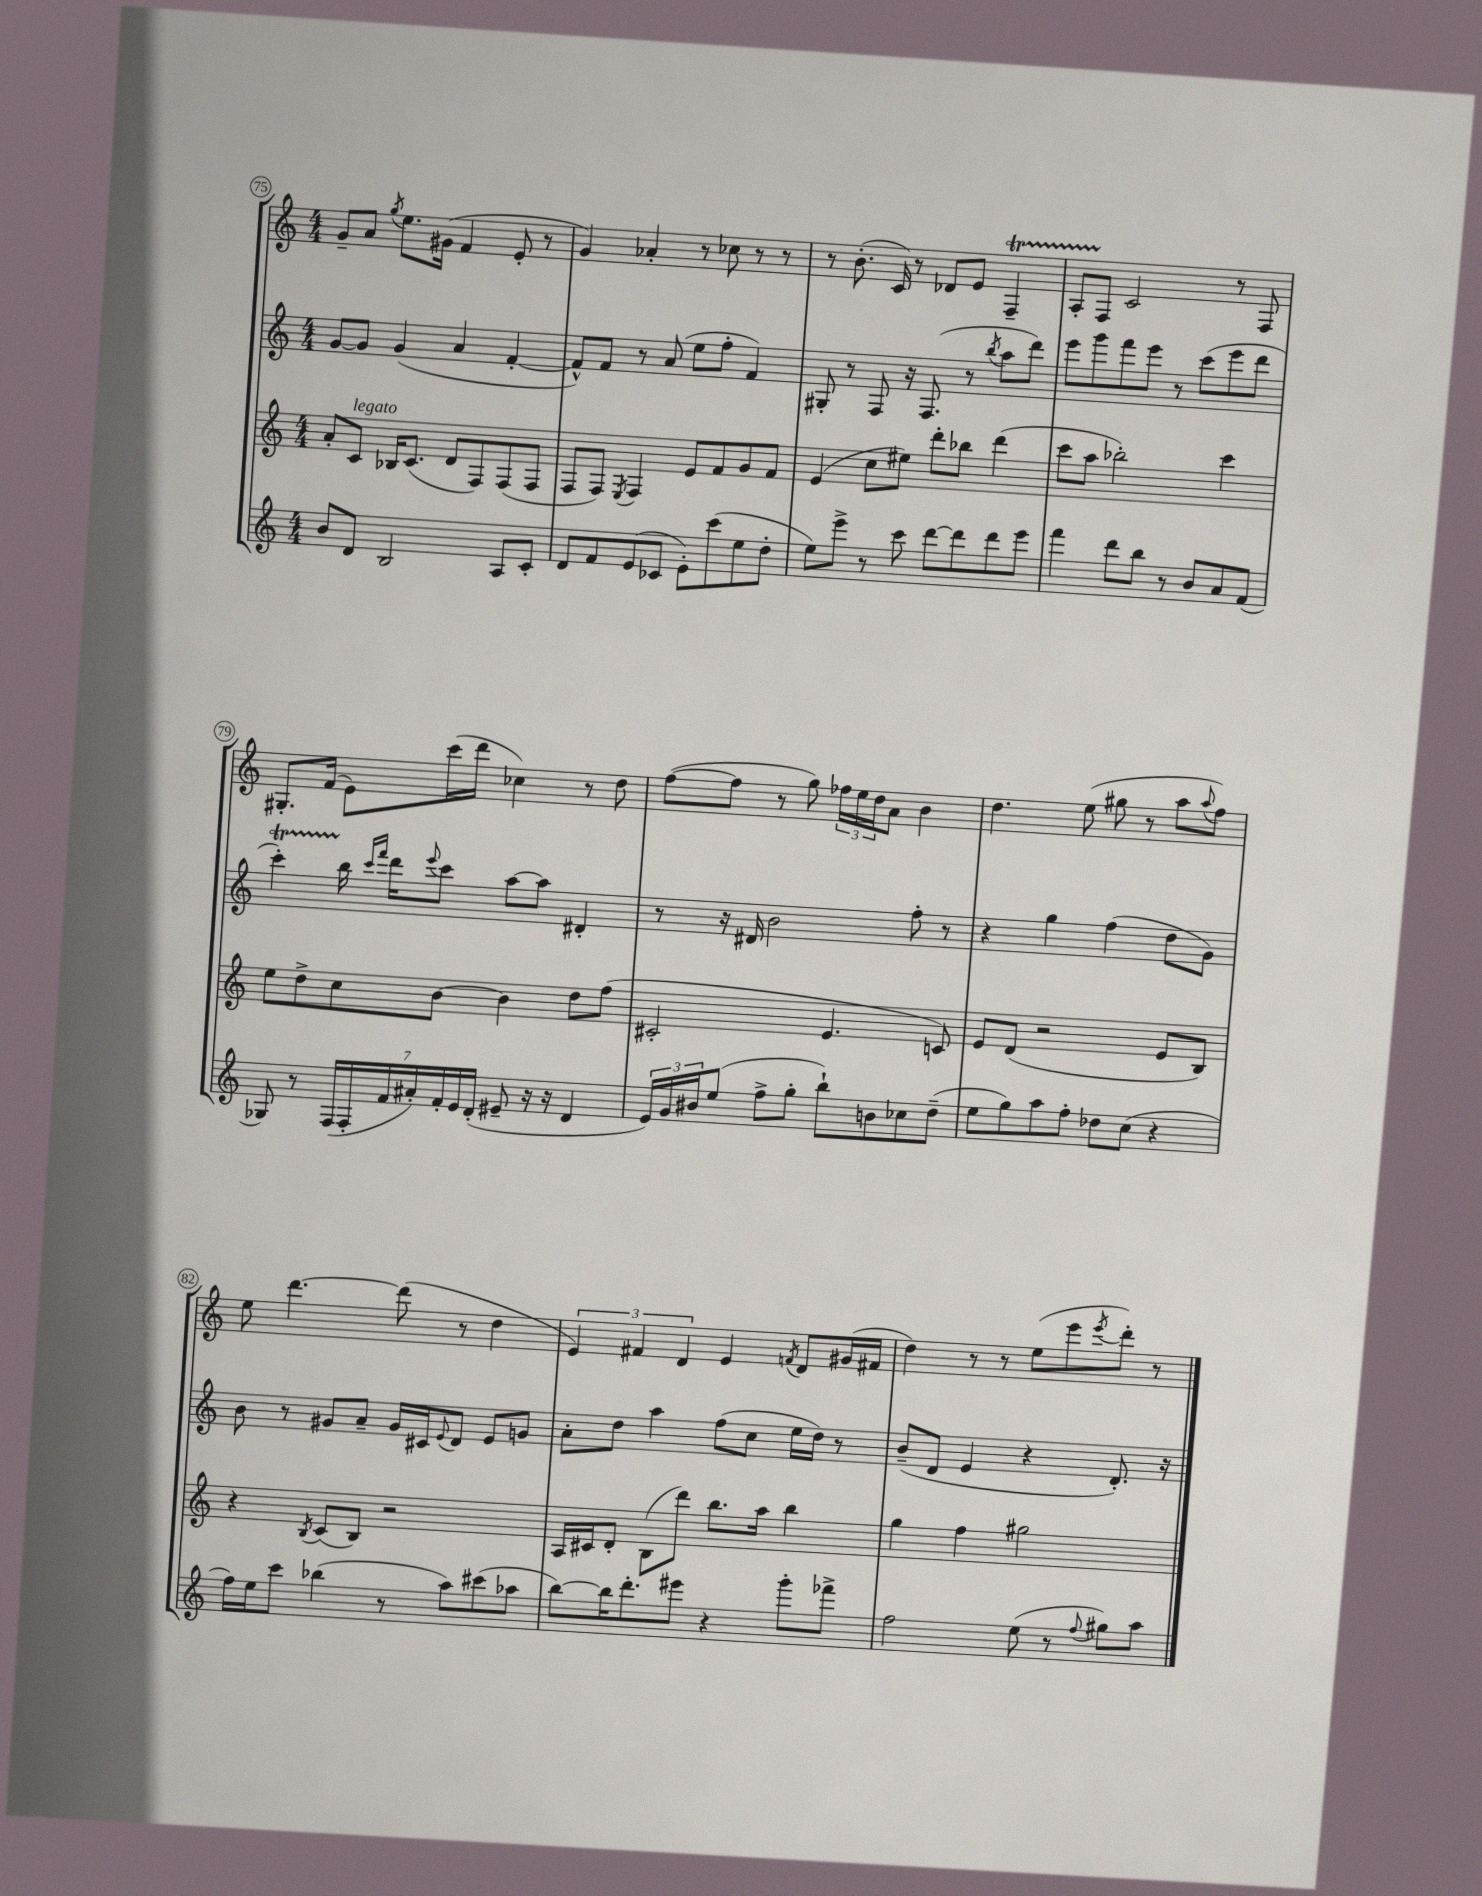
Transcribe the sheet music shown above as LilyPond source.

<<
\new StaffGroup <<
\new Staff = "s0" {
    \clef treble \key c \major \numericTimeSignature \time 4/4
    g'8-- a'8 \acciaccatura { g''8 } e''8. gis'16( f'4 e'8-. r8 |
    g'4) aes'4-. r8 ces''8 r8 r8 |
    r8 b'8.-.( c'16) r8 des'8 e'8 f4--\startTrillSpan |
    a8-. f8\stopTrillSpan c'2 r8 f8 |
    gis8.-. f'16( e'8) c'''16( d'''16 ces''4) r8 d''8 |
    f''8~( f''8 r8 g''8) \tuplet 3/2 { fes''16 e''16 d''16 } a'8 b'4 |
    d''4. e''8( gis''8 r8 a''8 \appoggiatura { a''8 } f''8) |
    e''8 d'''4.~ d'''8( r8 d''4 |
    \tuplet 3/2 { e'4) fis'4 d'4 } e'4 \acciaccatura { f'8 } d'8 gis'16( fis'16 |
    d''4) r8 r8 e''8( e'''8 \acciaccatura { e'''8 } d'''8-.) r8 \bar "|." |
}
\new Staff = "s1" {
    \clef treble \key c \major \numericTimeSignature \time 4/4
    g'8~ g'8 g'4( a'4 f'4~-. |
    f'8-^) f'8 r8 a'8( e''8 f''8-. f'4) |
    gis8-. r8 f8 r16 f8.( r8 \acciaccatura { b''8 } a''8 d'''8) |
    e'''8 g'''8 f'''8 e'''8 r8 c'''8( e'''8 d'''8 |
    c'''4-.\startTrillSpan) b''16\stopTrillSpan \grace { c'''16 f'''16 } d'''16 \appoggiatura { e'''8 } c'''8 a''8~ a''8 dis'4-. |
    r8 r16 dis'16 b'2 f''8-. r8 |
    r4 g''4 f''4( d''8 g'8) |
    b'8 r8 gis'8 a'8-- gis'16 cis'16 \appoggiatura { e'8 } d'8 e'8 g'8 |
    a'8-. d''8 a''4 f''8( c''8 e''16 d''16) r8 |
    b'8--( d'8 e'4 r4 d'8.-.) r16 \bar "|." |
}
\new Staff = "s2" {
    \clef treble \key c \major \numericTimeSignature \time 4/4
    a'8-. c'8^\markup { \italic "legato" } bes16 c'8.( d'8 f8) f8( f8 |
    f8 f8) \acciaccatura { e8 } f4 e'8 f'8 g'8 f'8 |
    e'4( c''8 eis''8) d'''8-. bes''8 d'''4( |
    c'''8 a''8 bes''2-.) c'''4 |
    e''8 d''8-> c''8 b'8~ b'4 d''8 f''8( |
    cis'2-. e'4. c'8) |
    e'8 d'8( r2 e'8 b8) |
    r4 \acciaccatura { b8 } c'8( b8) r2 |
    a16 cis'16 d'8-. b8( d'''8) b''8. a''16 b''4 |
    g''4 f''4 gis''2 \bar "|." |
}
\new Staff = "s3" {
    \clef treble \key c \major \numericTimeSignature \time 4/4
    b'8 d'8 b2 a8 c'8-. |
    d'8 f'8 e'8( ces'8 e'8-.) c'''8( e''8 d''8-. |
    e''8) e'''8-> r8 c'''8 d'''8~ d'''8 d'''8 e'''8 |
    f'''4 d'''8 b''8 r8 b'8 a'8 f'8( |
    ges8) r8 \tuplet 7/4 { f16( f16-. f'16 ais'16-.) f'16-. e'16 d'16-.( } eis'8-- r16 r16 d'4 |
    \tuplet 3/2 { e'16) g'16 bis'16 } e''8( f''8-> g''8-. b''8-!) b'8 ces''8 d''8--( |
    e''8 g''8) a''8 f''8-. des''8 c''8( r4 |
    f''16) e''16 c'''8 bes''4( r8 a''8) cis'''8( aes''8 |
    b''8~) b''16 d'''8.-. eis'''8 r4 g'''8-. fes'''8-> |
    f''2 e''8( r8 \appoggiatura { f''8 } gis''8) a''8 \bar "|." |
}
>>
>>
\layout { \context { \Score currentBarNumber = #75 \override BarNumber.stencil = #(make-stencil-circler 0.1 0.3 ly:text-interface::print) } }
